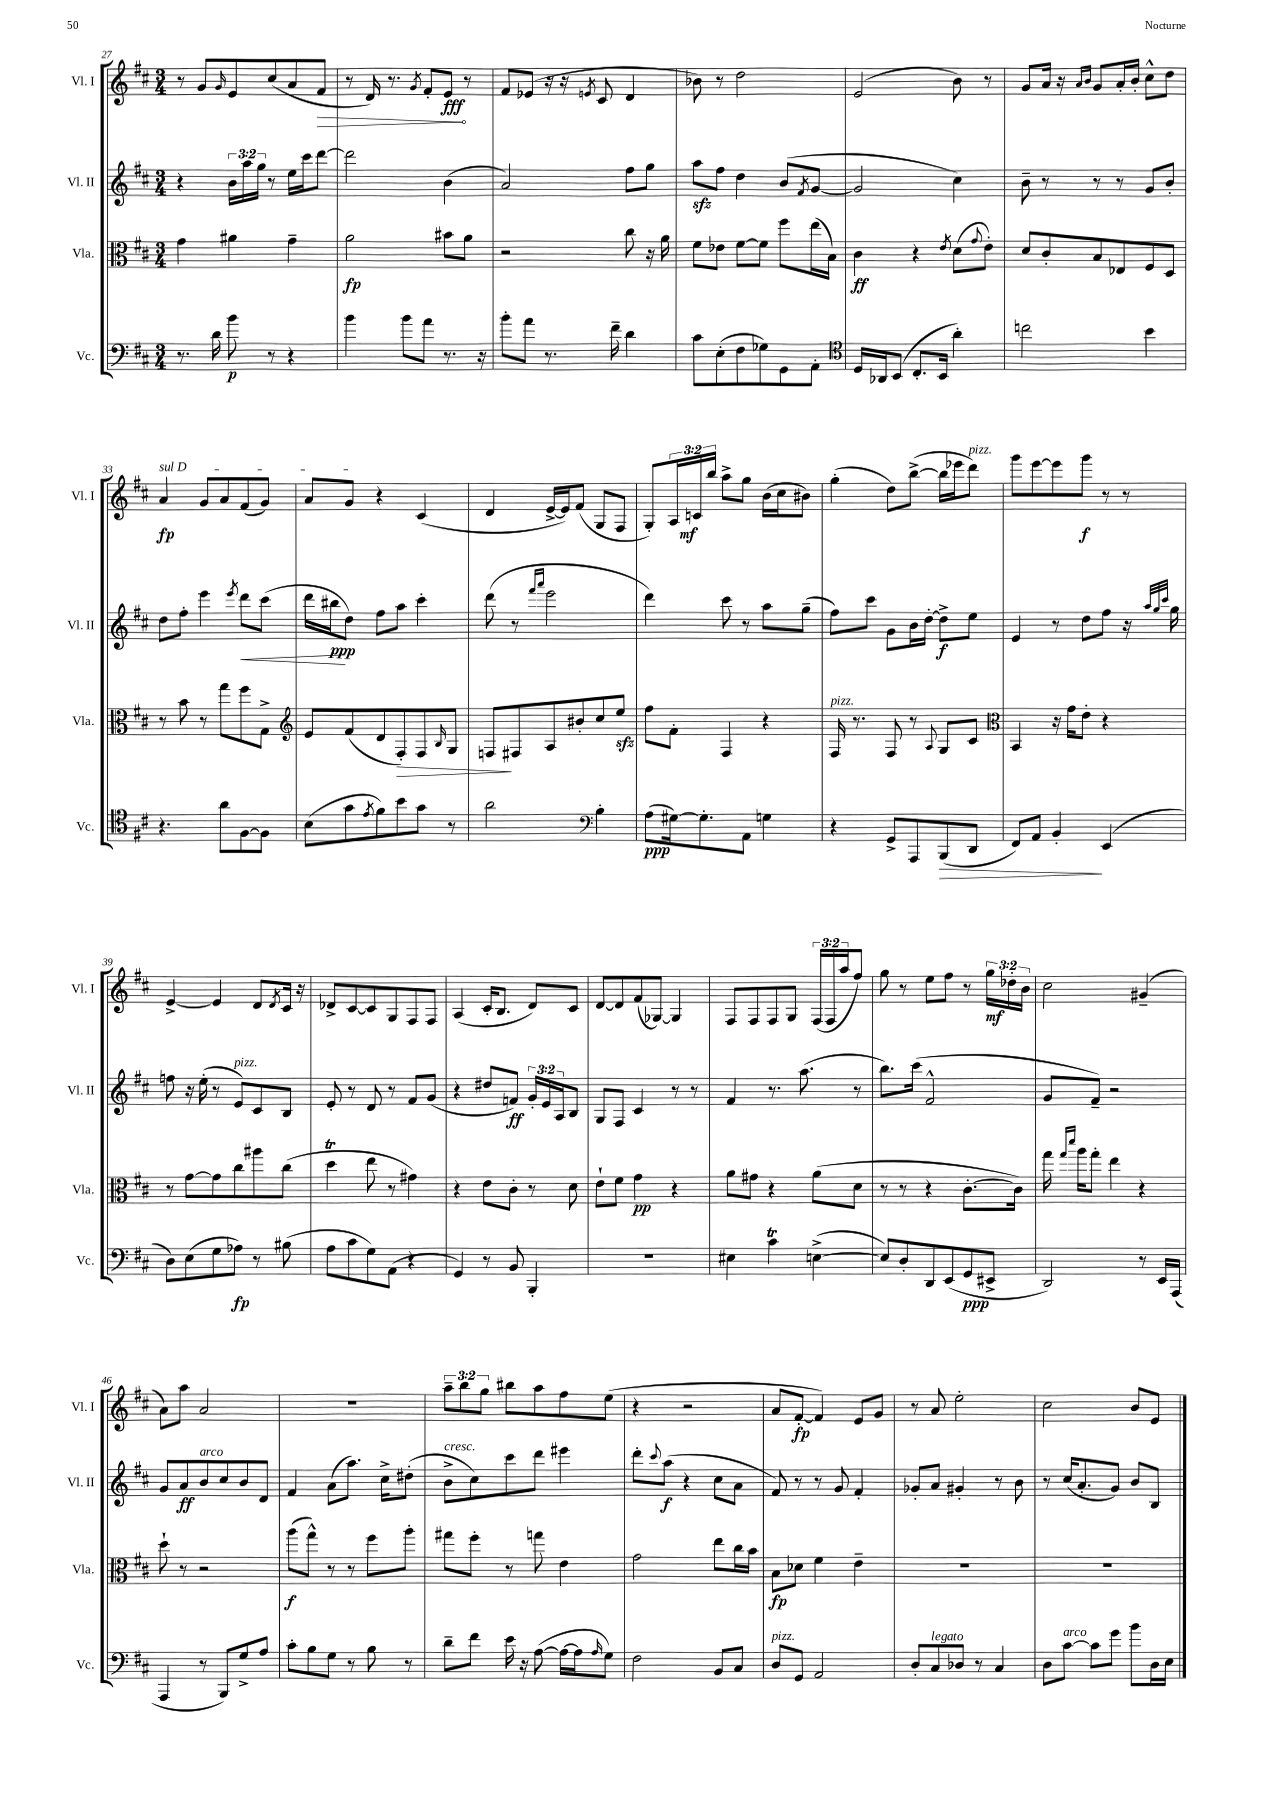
<<
\new StaffGroup <<
\new Staff = "s0" \with { instrumentName = "Vl. I" shortInstrumentName = "Vl. I" } {
    \clef treble \key d \major \numericTimeSignature \time 3/4 \override Staff.TupletNumber.text = #tuplet-number::calc-fraction-text
    r8 g'8 \grace { g'16 } e'8 cis''8( a'8 \once \override Hairpin.circled-tip = ##t fis'8\> |
    r8 d'16) r8. \acciaccatura { g'8 } fis'8-. e'8\fff\! r8 |
    fis'8 ees'8( r16 r16 \acciaccatura { e'8 } cis'8 d'4 |
    bes'8) r8 d''2 |
    e'2( b'8) r8 |
    g'8 a'16 r16 \grace { a'16 b'16 } g'8 a'16-. b'16-. cis''8-^ d''8 |
    \once \override TextSpanner.bound-details.left.text = \markup { \italic "sul D" } a'4\fp\startTextSpan g'8 a'8 fis'8( g'8) |
    a'8 g'8\stopTextSpan r4 cis'4( |
    d'4 e'16~-> e'16) fis'8( g8 fis8 |
    g8-.) \tuplet 3/2 { a16 c'16\mf b''16 } a''8-> g''8 b'16( cis''16 bis'8) |
    g''4-.( d''8) b''8~->( b''16 ees'''16 d'''8^\markup { \italic "pizz." }) |
    g'''8 e'''8~ e'''8 g'''8\f r8 r8 |
    e'4~-> e'4 d'8 \acciaccatura { d'8 } cis'16 r16 |
    des'8-> cis'8~ cis'8 g8 fis8 fis8 |
    a4( cis'16-. b8. d'8) cis'8 |
    d'8~ d'8 fis'8( ges8~) ges4 |
    fis8 fis8 fis8 g8 \tuplet 3/2 { fis16( fis16 a''16 } fis''8) |
    g''8 r8 e''8 fis''8 r8 \tuplet 3/2 { g''16\mf des''16-. b'16 } |
    cis''2 gis'4--( |
    a'8) a''8 a'2 |
    R2. |
    \tuplet 3/2 { a''8-- b''8 g''8 } bis''8 a''8 fis''8 e''8( |
    r4 r2 |
    a'8 fis'8~-.\fp fis'4) e'8 g'8 |
    r8 a'8 e''2-. |
    cis''2 b'8 e'8 \bar "|." |
}
\new Staff = "s1" \with { instrumentName = "Vl. II" shortInstrumentName = "Vl. II" } {
    \clef treble \key d \major \numericTimeSignature \time 3/4 \override Staff.TupletNumber.text = #tuplet-number::calc-fraction-text
    r4 \tuplet 3/2 { b'16 a''16 g''16 } r8 e''16 cis'''16 d'''8~ |
    d'''2 b'4( |
    a'2) fis''8 g''8 |
    a''8\sfz fis''8 d''4 b'8( \acciaccatura { fis'8 } g'8~ |
    g'2 cis''4) |
    b'8-- r8 r8 r8 g'8 b'8-. |
    d''8 fis''8-. e'''4 \acciaccatura { e'''8 } d'''8\< cis'''8( |
    d'''16 bis''16\ppp\! d''8) fis''8 a''8 cis'''4-. |
    d'''8( r8 \grace { fis'''16 a'''16 } e'''2 |
    d'''4) cis'''8 r8 a''8 g''8--( |
    fis''8) cis'''8 g'8 b'16 d''16~-. d''8->\f e''8 |
    e'4 r8 d''8 fis''8 r16 \grace { a''32 g''32 cis'''32 } g''16 |
    f''8 r16 e''16-.( r8 e'8^\markup { \italic "pizz." }) cis'8 b8 |
    e'8-. r8 d'8 r8 fis'8 g'8( |
    r4 dis''8 f'8\ff) \tuplet 3/2 { g'16-. e'16 a16 } b8 |
    g8 fis8 cis'4 r8 r8 |
    fis'4 r8. a''8.( r8 |
    b''8.) cis'''16( fis'2-^ |
    g'8 fis'8--) r2 |
    g'8 a'8\ff b'8^\markup { \italic "arco" } cis''8 b'8 d'8 |
    fis'4 a'8( a''8.) cis''16-> dis''8-.( |
    b'8->^\markup { \italic "cresc." } cis''8) cis'''8 d'''8 eis'''4 |
    d'''8-. \appoggiatura { cis'''8 } a''8\f( r4 cis''8 a'8 |
    fis'8) r8 r8 g'8 fis'4-. |
    ges'8-. a'8 gis'4-. r8 b'8 |
    r8 cis''16( a'8.-. g'8) b'8 b8 \bar "|." |
}
\new Staff = "s2" \with { instrumentName = "Vla." shortInstrumentName = "Vla." } {
    \clef alto \key d \major \numericTimeSignature \time 3/4
    g'4 ais'4 g'4-- |
    a'2\fp bis'8 a'8 |
    r2 cis''8 r16 a'16 |
    fis'8 ees'8 fis'8~ fis'8 fis''8 e''16( b16) |
    cis'4\ff r4 \acciaccatura { e'8 } d'8( \appoggiatura { g'8 } e'8-.) |
    d'8 cis'8-. b8 ees8 fis8 d8 |
    r8 b'8 r8 g''8 fis''8 g8-> |
    \clef treble e'8 fis'8( d'8 fis8-.\>) fis8 \grace { b16 } g8 |
    f8\! fis8 a8 bis'8-. cis''8 e''8\sfz |
    fis''8 fis'8-. fis4 r4 |
    fis16^\markup { \italic "pizz." } r8. fis8 r8 \appoggiatura { a8 } g8 cis'8 |
    \clef alto b,4 r16 g'16 e'8-. r4 |
    r8 g'8~ g'8 cis''8 ais''8 cis''8( |
    d''4\trill e''8 r8 gis'4) |
    r4 e'8 cis'8-. r8 d'8 |
    e'8-! fis'8 g'4\pp r4 |
    a'8 gis'8 r4 a'8( d'8 |
    r8 r8 r4 cis'8.~-. cis'16) |
    g''16 \grace { g''16 d'''16 } a''16 g''8-. e''4 r4 |
    d''8-! r8 r2 |
    a''8\f( g''8-^) r8 r8 fis''8 a''8-. |
    gis''8 fis''8-. r8 g''8 e'4 |
    g'2 e''8 cis''16 b'16 |
    b8\fp des'8 fis'4 e'4-- |
    R2. |
    R2. \bar "|." |
}
\new Staff = "s3" \with { instrumentName = "Vc." shortInstrumentName = "Vc." } {
    \clef bass \key d \major \numericTimeSignature \time 3/4
    r8. d'16 b'8\p r8 r4 |
    b'4 b'8 a'8 r8. r16 |
    b'8-. a'8 r8. fis'16-- d'4 |
    cis'8 e8-.( fis8 ges8) g,8 a,8-. |
    \clef tenor d16 aes,16 b,8( cis8.-. b,16 a'4-.) |
    c''2 b'4 |
    r4. a'8 fis8~ fis8 |
    b8( g'8 \acciaccatura { e'8 } fis'8) b'8 g'8 r8 |
    a'2 \clef bass b4-. |
    a8\ppp( gis16~) gis8.-. a,8 g4 |
    r4 g,8-> a,,8 b,,8\>( d,8 |
    fis,8) a,8 b,4-.\! e,4( |
    d8) e8( g8 aes8\fp) r8 bis8( |
    a8 cis'8 g8) a,8( r4 |
    g,4) r8 b,8 b,,4-. |
    R2. |
    eis4 cis'4\trill e4~->( |
    e8) d8-. d,8 e,8( g,8\ppp eis,8-> |
    d,2) r8 e,16 a,,16( |
    a,,4 r8 b,,8) g8-> a8 |
    cis'8-. b8 g8 r8 b8 r8 |
    d'8-- fis'8 e'16 r16 a8~( a16~ a16 \grace { a16 } g8) |
    fis2 b,8 cis8 |
    d8^\markup { \italic "pizz." } g,8 a,2 |
    d8-. cis8^\markup { \italic "legato" } des8 r8 cis4 |
    d8 cis'8~^\markup { \italic "arco" } cis'8 g'8 b'8 d16 e16 \bar "|." |
}
>>
>>
\layout { \context { \Score currentBarNumber = #27 } }
